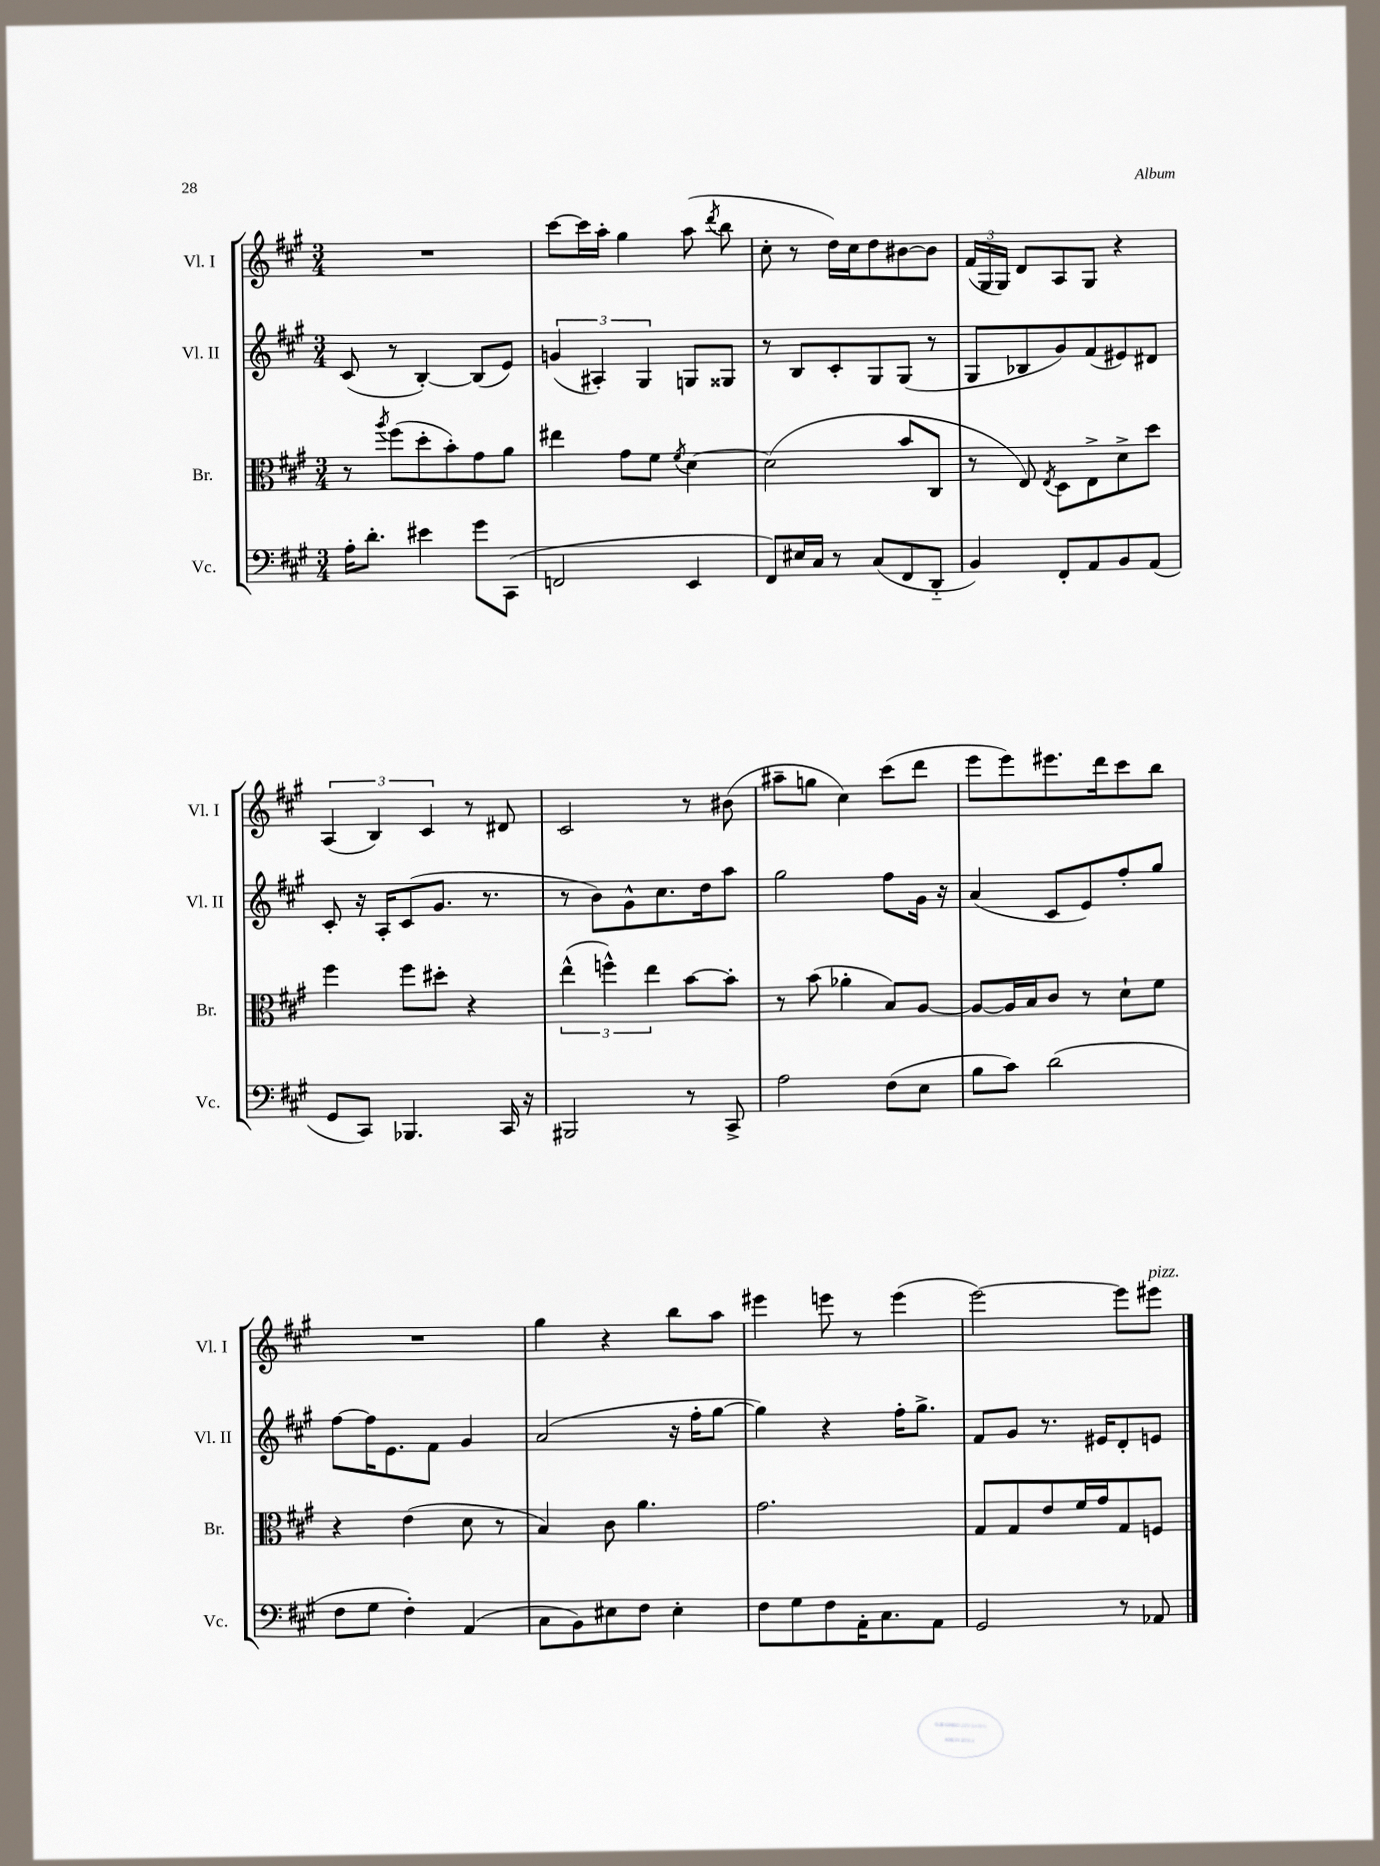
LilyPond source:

<<
\new StaffGroup <<
\new Staff = "s0" \with { instrumentName = "Vl. I" shortInstrumentName = "Vl. I" } {
    \clef treble \key a \major \numericTimeSignature \time 3/4
    \autoBeamOff R2. |
    cis'''8[~ cis'''16 a''16]-. gis''4 a''8( \acciaccatura { d'''8 } b''8 |
    cis''8-. r8 d''16[) cis''16 d''8 bis'8~ bis'8] |
    \tuplet 3/2 { fis'16[( gis16 gis16]) } d'8[ a8 gis8] r4 |
    \tuplet 3/2 { a4( b4) cis'4 } r8 dis'8 |
    cis'2 r8 bis'8( |
    ais''8[-- g''8] cis''4) cis'''8[( d'''8] |
    e'''8[ e'''8) eis'''8. d'''16 cis'''8 b''8] |
    R2. |
    gis''4 r4 b''8[ a''8] |
    eis'''4 e'''8 r8 e'''4( |
    e'''2~) e'''8[ eis'''8]^\markup { \italic "pizz." } \bar "|." |
}
\new Staff = "s1" \with { instrumentName = "Vl. II" shortInstrumentName = "Vl. II" } {
    \clef treble \key a \major \numericTimeSignature \time 3/4
    \autoBeamOff cis'8( r8 b4~-.) b8[( e'8]) |
    \tuplet 3/2 { g'4( ais4-.) gis4 } g8[ gisis8] |
    r8 b8[ cis'8-. gis8 gis8]( r8 |
    gis8[ bes8 gis'8) fis'8( eis'8) dis'8] |
    cis'8-. r16 a16[-. cis'8( gis'8.] r8. |
    r8 b'8[) gis'8-^ cis''8. d''16 a''8] |
    gis''2 fis''8[ gis'16] r16 |
    a'4( cis'8[ e'8) fis''8-. gis''8] |
    fis''8[~ fis''16 e'8. fis'8] gis'4 |
    a'2( r16 fis''16[-. gis''8]~ |
    gis''4) r4 fis''16[-. gis''8.]-> |
    fis'8[ gis'8] r8. eis'16[ d'8-. e'8] \bar "|." |
}
\new Staff = "s2" \with { instrumentName = "Br." shortInstrumentName = "Br." } {
    \clef alto \key a \major \numericTimeSignature \time 3/4
    \autoBeamOff r8 \acciaccatura { a''8 } fis''8[( d''8-. b'8-.) gis'8 a'8] |
    eis''4 gis'8[ fis'8] \acciaccatura { fis'8 } d'4~ |
    d'2( b'8[ cis8] |
    r8 e8) \acciaccatura { e8 } d8[ e8-> d'8-> d''8] |
    fis''4 fis''8[ dis''8]-. r4 |
    \tuplet 3/2 { e''4-^( f''4-^) e''4 } b'8[~ b'8]-. |
    r8 b'8( aes'4-. b8[) a8]~ |
    a8[~ a16 b16 cis'8] r8 d'8[-! fis'8] |
    r4 e'4( d'8 r8 |
    b4) cis'8 a'4. |
    gis'2. |
    gis8[ gis8 e'8 fis'16 gis'16 gis8 f8] \bar "|." |
}
\new Staff = "s3" \with { instrumentName = "Vc." shortInstrumentName = "Vc." } {
    \clef bass \key a \major \numericTimeSignature \time 3/4
    \autoBeamOff a16[-. d'8.]-. eis'4 gis'8[ cis,8]( |
    f,2 e,4 |
    fis,8[) eis16 cis16] r8 cis8[( fis,8 d,8]-_ |
    b,4) fis,8[-. a,8 b,8 a,8]( |
    gis,8[ cis,8]) bes,,4. cis,16 r16 |
    bis,,2 r8 cis,8-> |
    a2 fis8[( e8] |
    b8[ cis'8]) d'2( |
    fis8[ gis8] fis4-.) a,4( |
    cis8[ b,8) eis8 fis8] eis4-. |
    fis8[ gis8 fis8 a,16-. cis8. a,8] |
    gis,2 r8 aes,8 \bar "|." |
}
>>
>>
\layout { \context { \Score \remove "Bar_number_engraver" } }
